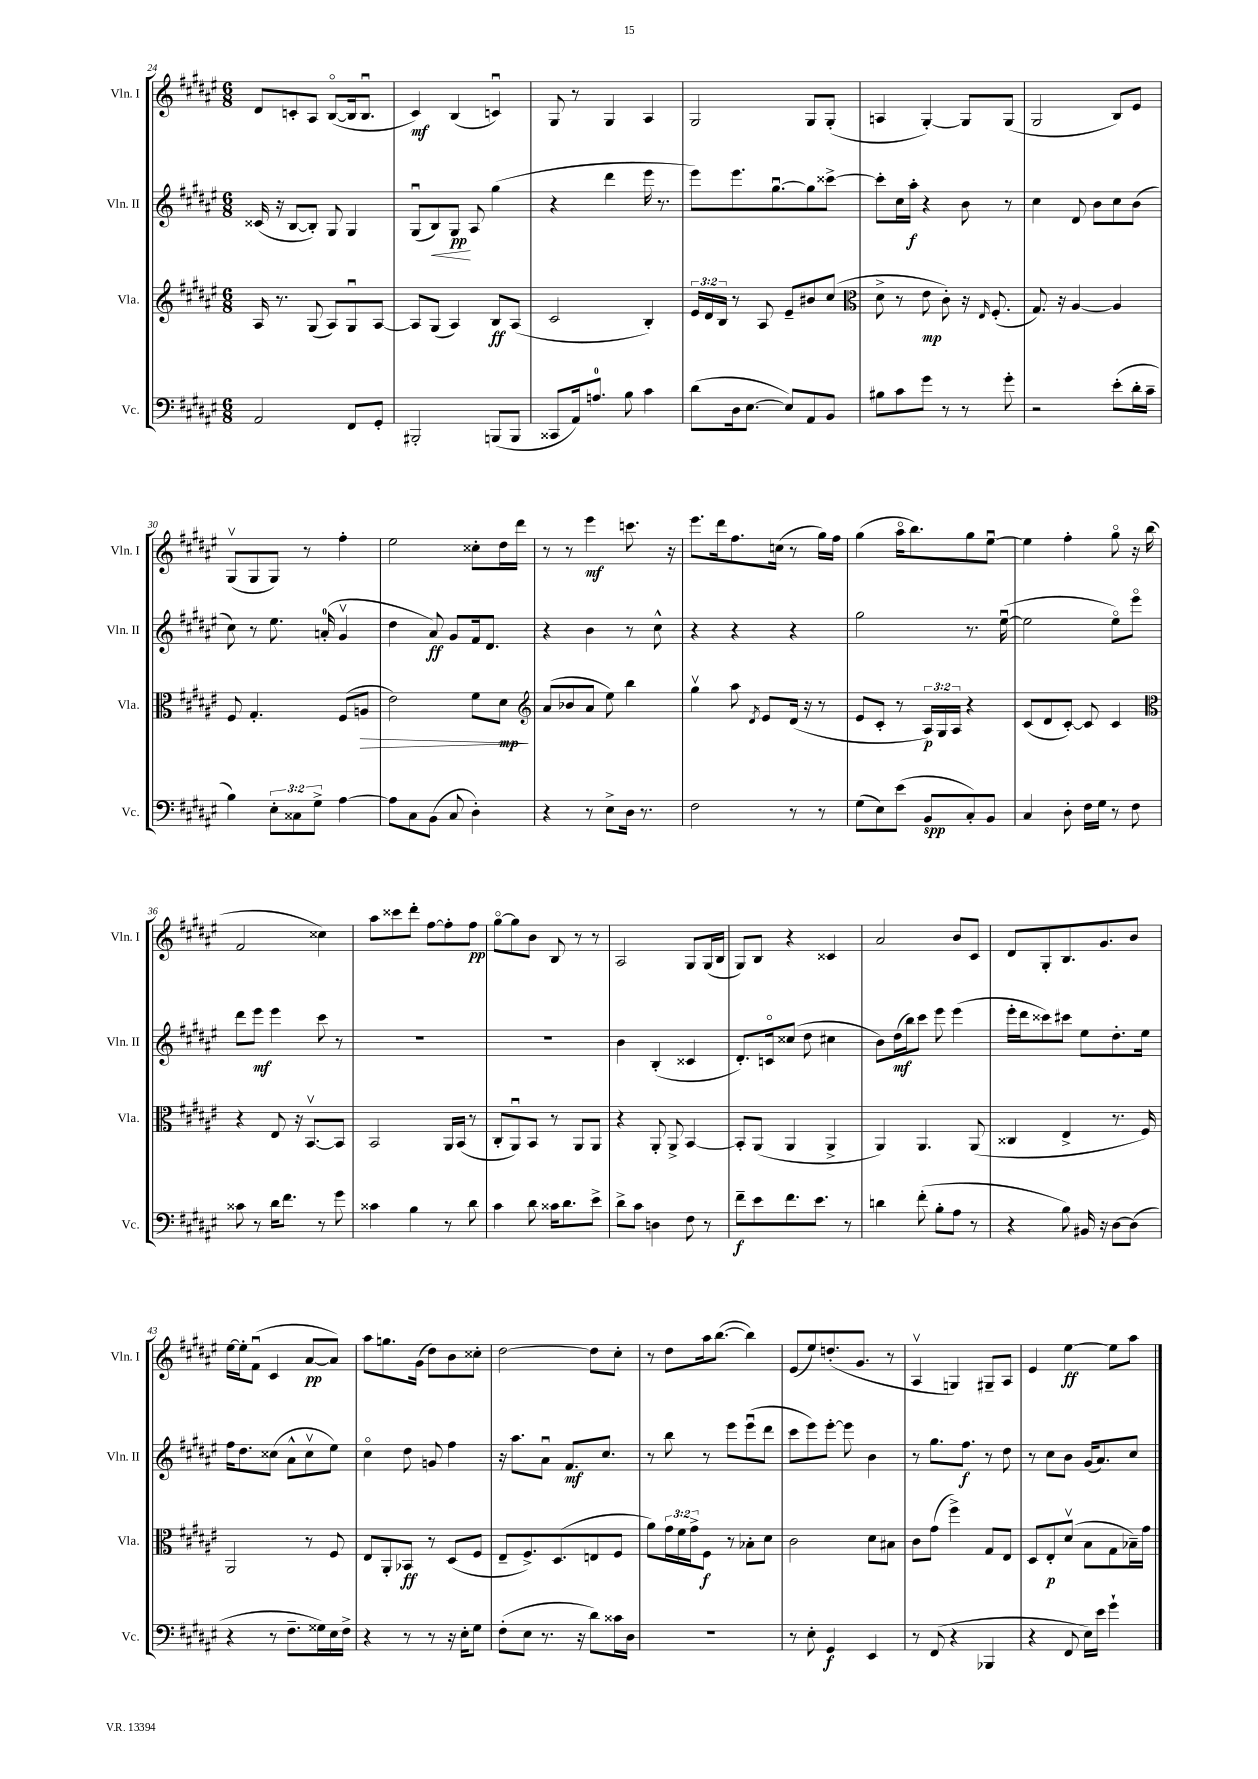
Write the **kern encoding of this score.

**kern	**kern	**kern	**kern
*staff4	*staff3	*staff2	*staff1
*clefF4	*clefG2	*clefG2	*clefG2
*k[f#c#g#d#a#e#]	*k[f#c#g#d#a#e#]	*k[f#c#g#d#a#e#]	*k[f#c#g#d#a#e#]
*M6/8	*M6/8	*M6/8	*M6/8
2AA#	16A#	(16c##	8d#
.	8.r	16r	.
.	.	[8B	8c'
.	(8G#	8B'])	8A#
.	8A#)	8G#	([8Bo
8FF#	8G#u	4G#	16B]
.	.	.	8.Bu
8GG#'	[8A#	.	.
=	=	=	=
2BBB#'	8A#]	(8G#u	4c#)
.	(8G#	8B)	.
.	4A#)	8G#	(4B
.	.	8A#	.
(8BBB	8B	(4gg#	4cu)
8BBB	(8A#	.	.
=	=	=	=
8CC##	2c#	4r	8G#
16AA#)	.	.	8r
8.A	.	.	.
.	.	4ddd#	4G#
8B	.	.	.
4c#	4B')	16eee#	4A#
.	.	8.r	.
=	=	=	=
(8d#	24e#	8eee#)	2G#
.	24d#	.	.
.	24B	.	.
16D#	8r	8.eee#	.
[8.E#	.	.	.
.	8A#	.	.
.	.	[8.gg#u	.
8E#])	8e#~	.	.
8AA#	8b#	8gg#]	8G#
8BB	(8cc#	[8ccc##^	(8G#'
=	=	=	=
*	*clefC3	*	*
8B#	8d#^	8ccc##']	4A
8c#	8r	16cc#	.
.	.	16aa#'	.
8g#	8e#	4r	[4G#')
8r	8c#')	.	.
8r	16r	8b	8G#]
.	16qqE#	.	.
.	(8.F#'	.	.
8g#'	.	8r	(8G#
=	=	=	=
2r	8.G#)	4cc#	2G#
.	16r	.	.
.	[4A#	8d#	.
.	.	8b	.
(8e#'	4A#]	8cc#	8B)
16d#'	.	(8b	8e#
16c#~	.	.	.
=	=	=	=
4B)	8F#	8cc#)	(8G#v
.	4.G#'	8r	8G#
12E#'	.	8.ee#	8G#)
12C##	.	.	.
.	.	.	8r
12G#^	.	.	.
.	.	(16a'	.
[4A#	(8F#	4g#v	4ff#'
.	8A	.	.
=	=	=	=
8A#]	2e#)	4dd#	2ee#
8C#	.	.	.
(8BB	.	8a#)	.
8C#	.	8g#	.
4D#')	8f#	16f#	8cc##'
.	.	8.d#	.
.	8d#	.	16dd#
.	.	.	16ddd#
=	=	=	=
*	*clefG2	*	*
4r	(8a#	4r	8r
.	8b-	.	8r
8r	8a#	4b	4eee#
8E#^	8ee#)	.	.
16D#	4bb	8r	8.ccc
8.r	.	.	.
.	.	8cc#^^	.
.	.	.	16r
=	=	=	=
2F#	4gg#v	4r	8.eee#
.	.	.	16ddd#
.	8aa#	4r	8.ff#
.	8qd#	.	.
.	8e#	.	.
.	.	.	(16cc
8r	(16d#	4r	8r
.	16r	.	.
8r	8r	.	16gg#)
.	.	.	16ff#
=	=	=	=
(8G#	8e#	2gg#	(4gg#
8E#)	8c#'	.	.
(8e#	8r	.	16aa#o
.	.	.	8.bb)
8BB	24A#)	.	.
.	24G#	.	.
.	24A#	.	.
8C#')	4r	8.r	8gg#
8BB	.	.	[8ee#u
.	.	([16ee#u	.
=	=	=	=
4C#	(8c#	2ee#]	4ee#]
.	8d#	.	.
8D#'	[8c#')	.	4ff#'
16F#	8c#]	.	.
16G#	.	.	.
8r	4c#	8ee#o)	8gg#o
8F#	.	8eee#o	16r
.	.	.	(16bb
=	=	=	=
*	*clefC3	*	*
8c##	4r	8ddd#	2f#
8r	.	8eee#	.
16d#	8E#	4eee#	.
8.f#	.	.	.
.	16r	.	.
.	[8.BBv	.	.
8r	.	8ccc#	4cc##)
8g#	8BB]	8r	.
=	=	=	=
4c##	2BB	2.r	8aa#
.	.	.	8ccc##
4B	.	.	8ddd#'
.	.	.	[8ff#
8r	16AA#	.	8ff#']
.	(16BB	.	.
8d#	8r	.	8ff#
=	=	=	=
4c#	8C#'	2.r	[8gg#o
.	8AA#u)	.	8gg#]
8d#	8BB	.	8b
16c##	8r	.	8B
8.d#	.	.	.
.	8AA#	.	8r
8e#^	8AA#	.	8r
=	=	=	=
8d#^	4r	4b	2A#
8c#	.	.	.
4D	8AA#'	(4B'	.
.	8AA#^	.	.
8F#	[4BB	4c##	8G#
8r	.	.	(16G#
.	.	.	16B
=	=	=	=
8f#~	8BB']	8.d#')	8G#)
8e#	(8AA#	.	8B
.	.	16co	.
8.f#	4AA#	(8cc##	4r
.	.	8dd#	.
8.e#	.	.	.
.	4AA#^	4cc#	4c##
8r	.	.	.
=	=	=	=
4d	4AA#)	8b)	2a#
.	.	(16dd#	.
.	.	16bb)	.
(8f#'	4.AA#	8ccc#	.
8B'	.	8eee#	.
8A#	.	(4eee#	8b
8r	(8AA#	.	8c#
=	=	=	=
4r	4C##	16eee#'	8d#
.	.	16ddd#	.
.	.	8ccc##)	8G#'
8B)	4E#^	8ccc#	8.B
16BB#	.	8ee#	.
16r	.	.	8.g#
[8D#	8.r	8.dd#'	.
(8D#]	.	.	8b
.	16F#)	16ee#	.
=	=	=	=
4r	2AA#	16ff#	[16ee#
.	.	8.dd#	16ee#']
.	.	.	(8f#u
8r	.	(8cc##	4c#
8.F#~	.	8a#^^	.
.	8r	8cc##v	[8a#
16G##)	.	.	.
16E#	8F#	8ee#)	8a#])
16F#^	.	.	.
=	=	=	=
4r	8E#	4cc#o	8aa#
.	8AA#'	.	8.gg
8r	8BB-	8dd#	.
.	.	.	(16g#
8r	8r	8g	8dd#)
16r	(8D#	4ff#	8b
16E#'	.	.	.
8G#	8F#	.	8cc##'
=	=	=	=
(8F#'	8E#~	16r	[2dd#
.	.	8.aa#	.
8E#	8.F#^)	.	.
8.r	.	8a#u	.
.	(8.D#	.	.
.	.	8.f#	.
16r	.	.	.
8d#)	8E	.	8dd#]
.	.	8.cc#	.
16c##	8F#	.	8cc#'
16D#	.	.	.
=	=	=	=
2.r	8a#)	8r	8r
.	24g#	8bb	8dd#
.	24f#	.	.
.	24g#^	.	.
.	8F#	8r	16aa#
.	.	.	([8.bb
.	8r	8eee#	.
.	8B-'	(8eee#u	4bb])
.	8d#	8ddd#	.
=	=	=	=
8r	2c#	8ccc#	(8e#
8E#'	.	8eee#)	8ee#)
4GG#	.	[8eee#'	(8.dd'
.	.	8eee#]	.
.	.	.	8.g#
4EE#	8d#	4b	.
.	8B#	.	8r
=	=	=	=
8r	8c#	8r	4A#v
(8FF#	(8g#	8.gg#	.
4r	4ff#^)	.	4G)
.	.	8.ff#	.
4BBB-	8G#	8r	8G#~
.	8E#	8dd#	8A#
=	=	=	=
4r	8D#	8r	4e#
.	8E#'	8cc#	.
8FF#	(8d#v	8b	[4ee#
16E#)	8B	(16g#	.
16e#	.	8.a#)	.
4g#`	8G#	.	8ee#]
.	16B-~)	8cc#	8aa#
.	16g#	.	.
==	==	==	==
*-	*-	*-	*-
